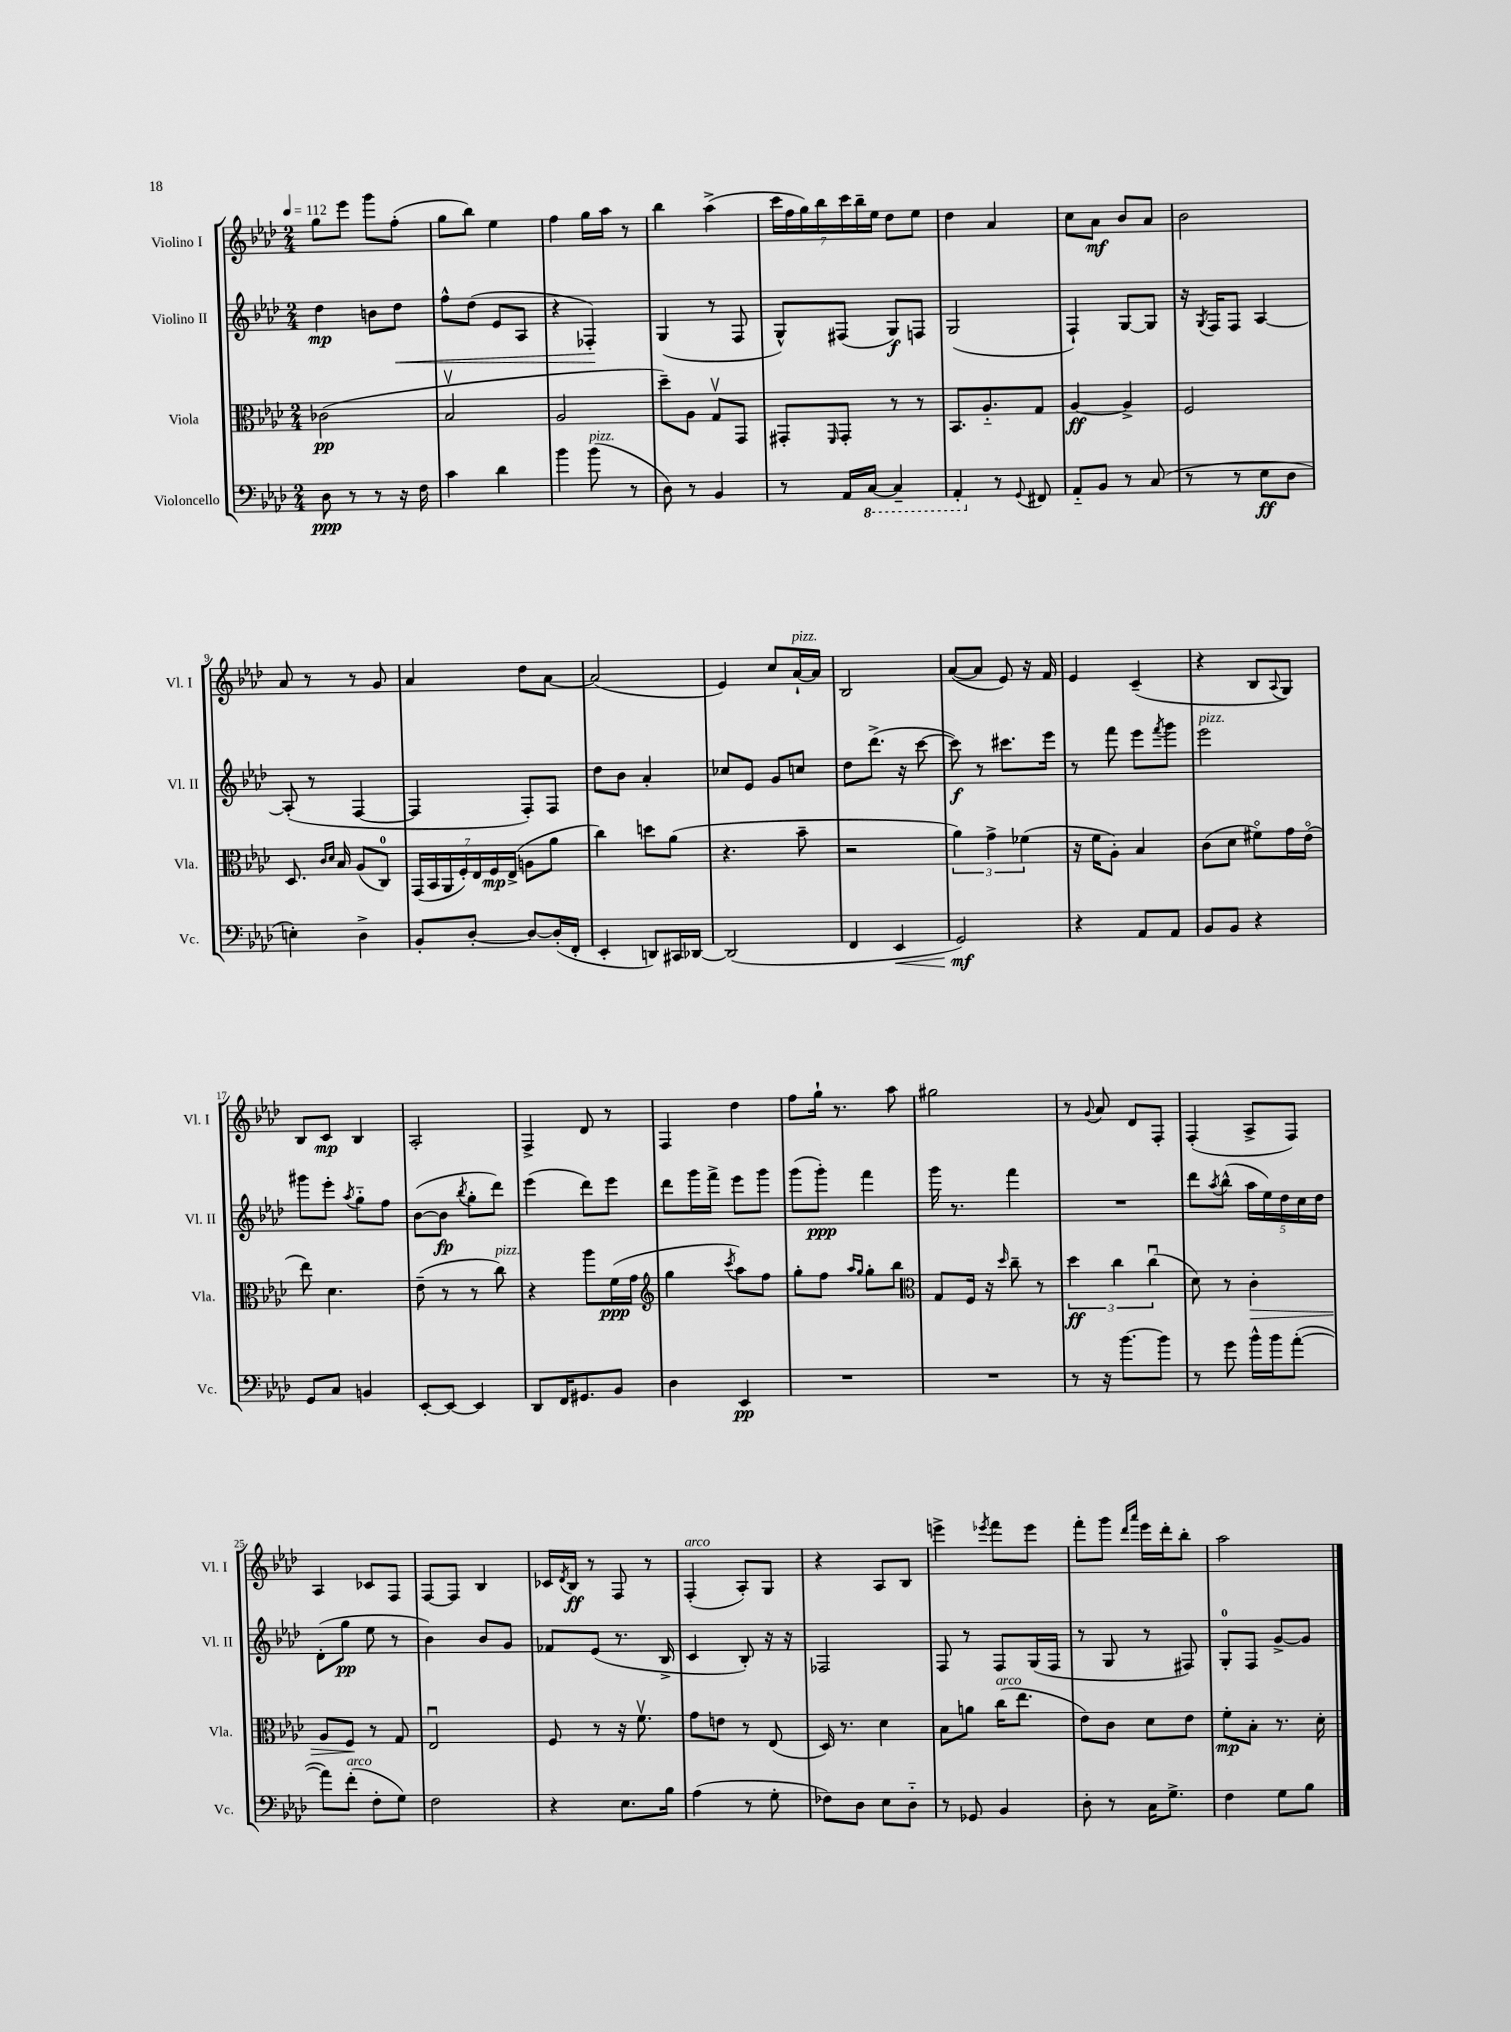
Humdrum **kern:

**kern	**kern	**kern	**kern
*staff4	*staff3	*staff2	*staff1
*clefF4	*clefC3	*clefG2	*clefG2
*k[b-e-a-d-]	*k[b-e-a-d-]	*k[b-e-a-d-]	*k[b-e-a-d-]
*M2/4	*M2/4	*M2/4	*M2/4
*MM112	*MM112	*MM112	*MM112
8D-\	(2c-\	4dd-\	8gg\L
8r	.	.	8eee-\J
8r	.	8b\L	8ggg\L
16r	.	8dd-\J	(8ff'\J
16F\	.	.	.
=	=	=	=
4c\	2B-v/	8ff^^\L	8gg\L
.	.	(8dd-\J	8bb-\J)
4d-\	.	8e-/L	4ee-\
.	.	8A-/J	.
=	=	=	=
4b-\	2A-/	4r	4ff\
(8b-\	.	4F-'/)	16gg\LL
.	.	.	16aa-\JJ
8r	.	.	8r
=	=	=	=
8D-\)	8dd-~\L)	(4G/	4bb-\
8r	8A-\J	.	.
4BB-/	8Gv/L	8r	(4aa-^\
.	8GG/J	8F/	.
=	=	=	=
8r	8GG#'/L	8G^^/L)	28ccc\LL
.	.	.	28ff\
.	.	.	28gg\)
.	.	.	28bb-\
.	16qqFF/	.	.
16AA-/LL	8GG#'/J	(8F#/J	.
.	.	.	28ccc\
.	.	.	28bb-~\
[16CC/JJ	.	.	.
.	.	.	28ee-\JJ
4CC~/]	8r	8G/L)	8dd-\L
.	8r	8F/J	8ee-\J
=	=	=	=
4AAA-'/	8.BB-/L	(2G/	4dd-\
.	8.A-'~/	.	.
8r	.	.	4a-/
8qqGG/	.	.	.
8FF#/	8G/J	.	.
=	=	=	=
8AA-'~/L	[4A-/	4F`/)	8cc\L
8BB-/J	.	.	8a-\J
8r	4A-^/]	[8G/L	8b-/L
(8C/	.	8G/]J	8a-/J
=	=	=	=
8r	2F/	16r	2b-\
.	.	8qG/	.
.	.	16F/LK	.
8r	.	8F/J	.
8E-\L	.	[4A-/	.
8D-\J	.	.	.
=	=	=	=
4E'\)	8.D-/	(8A-'/]	8a-/
.	.	8r	8r
.	16qqc/LL	.	.
.	16qqd-/JJ	.	.
.	16B-/	.	.
4D-^\	(8A-/L	[4F/	8r
.	8C/J)	.	8g/
=	=	=	=
8BB-'/L	(28GG/LL	4F/]	4a-/
.	28BB-/	.	.
.	28AA-/	.	.
.	28F'/)	.	.
[8D-'/J	.	.	.
.	28E-/	.	.
.	28F/	.	.
.	(28E-^/JJ	.	.
8D-/_L	8A\L	8F'/L)	8dd-\L
(16D-'/]L	8a-\J	8F/J	[8a-\J
16FF'/JJ	.	.	.
=	=	=	=
4EE-'/	4cc\)	8dd-\L	(2a-/]
.	.	8b-\J	.
8DD/L)	8dd\L	4a-'/	.
16CC#/L	(8a-\J	.	.
[16DD-/JJ	.	.	.
=	=	=	=
(2DD-/]	4.r	8cc-/L	4e-/)
.	.	8e-/J	.
.	.	8g/L	8cc/L
.	8b-~\	8cc/J	[16a-`/L
.	.	.	16a-/]JJ
=	=	=	=
4FF/	2r	8dd-\L	2B-/
.	.	(8.ddd-^\J	.
4EE-/	.	.	.
.	.	16r	.
.	.	[8ccc\	.
=	=	=	=
2GG/)	6a-\)	8ccc\])	([8a-/L
.	.	8r	8a-/]J
.	6g^\	.	.
.	.	8.ccc#\L	8e-/)
.	(6f-\	.	.
.	.	.	16r
.	.	16eee-\Jk	16f/
=	=	=	=
4r	16r	8r	4e-/
.	16f\LK	.	.
.	8A-'\J)	8fff\	.
8AA-/L	4B-/	8eee-\L	(4c~/
.	.	8qfff/	.
8AA-/J	.	8ggg\J	.
=	=	=	=
8BB-/L	(8c\L	2eee-\	4r
8BB-/J	8d-\J	.	.
4r	8f#o\L)	.	8B-/L
.	.	.	8qqA-/
.	16g\L	.	8G/J)
.	(16e-o\JJ	.	.
=	=	=	=
8GG/L	8ee-\)	8ggg#\L	8B-/L
8C/J	4.d-\	8eee-'\J	8c/J
.	.	8qaa-/	.
4BB/	.	8gg'~\L	4B-/
.	.	8ff\J	.
=	=	=	=
[8EE-'/L	(8e-~\	([8b-\L	2A-'/
8EE-/_J	8r	8b-\]J	.
.	.	8qbb-/	.
4EE-/]	8r	8gg'\L	.
.	8cc\)	8ddd-\J)	.
=	=	=	=
8DD-/L	4r	(4eee-\	4F^/
16FF/K	.	.	.
8.GG#/	.	.	.
.	8aa-\L	8ddd-\L)	8d-/
8BB-/J	(16f\L	8eee-\J	8r
.	16g\JJ	.	.
=	=	=	=
*	*clefG2	*	*
4D-\	4gg\	8ddd-\L	4F/
.	.	16ggg\L	.
.	.	16fff^\JJ	.
.	8qccc/	.	.
4EE-/	8aa-\L)	8eee-\L	4dd-\
.	8ff\J	8ggg\J	.
=	=	=	=
2r	8gg'\L	(8ggg\L	8ff\L
.	8ff\J	8ggg'\J)	16gg`\Jk
.	.	.	8.r
.	16qqaa-/LL	.	.
.	16qqgg/JJ	.	.
.	8gg'\L	4fff\	.
.	8bb-\J	.	8aa-\
=	=	=	=
*	*clefC3	*	*
2r	8G/L	16ggg\	2gg#\
.	.	8.r	.
.	16F/Jk	.	.
.	16r	.	.
.	16qqdd-/	.	.
.	8cc~\	4fff\	.
.	8r	.	.
=	=	=	=
8r	6dd-\	2r	8r
.	.	.	8qqg/
16r	.	.	8a-/
.	6cc\	.	.
[8.b-\L	.	.	.
.	.	.	8d-/L
.	(6ccu\	.	.
8b-\]J	.	.	8F'/J
=	=	=	=
8r	8d-\)	8ddd-\L	(4F'/
.	.	8qaa-/	.
8g\	8r	(8bb-^^\J	.
16b-^^\LL	4c'\	20aa-\LL	8A-^/L
.	.	20ee-\)	.
16b-\J	.	.	.
.	.	20dd-\	.
([8a-'\J	.	.	8F/J)
.	.	20cc\	.
.	.	20dd-\JJ	.
=	=	=	=
8a-\]L)	8A-/L	(8d-'\L	4A-/
(8f'\J	8F/J	8gg\J	.
8F'\L	8r	8ee-\	8c-/L
8G\J)	8G/	8r	8F/J
=	=	=	=
2F\	2E-u/	4b-\)	[8F/L
.	.	.	8F/]J
.	.	8b-/L	4B-/
.	.	8g/J	.
=	=	=	=
4r	8F/	8f-/L	16c-/LL
.	.	.	8qd-/
.	.	.	16B-/JJ
.	8r	(8e-/J	8r
8.E-\L	16r	8.r	8F/
.	8.fv\	.	.
.	.	.	8r
16B-\Jk	.	16B-^/	.
=	=	=	=
(4A-\	8g\L	4c/	(4F'/
.	8e\J	.	.
8r	8r	8B-'/)	8A-'/L)
8G'\	(8E-/	16r	8G/J
.	.	16r	.
=	=	=	=
8F-\L)	16D-/)	2F-/	4r
.	8.r	.	.
8D-\J	.	.	.
8E-\L	4d-\	.	8A-/L
8D-'~\J	.	.	8B-/J
=	=	=	=
8r	8B-\L	8F/	4eee^\
8GG-/	8a\J	8r	.
.	.	.	8qeee-/
4BB-/	(16cc\LK	8F/L	8fff\L
.	8.ee-\J	.	.
.	.	(16G/L	8eee-\J
.	.	16F/JJ	.
=	=	=	=
8D-'\	8e-\L)	8r	8fff'\L
8r	8c\J	8G/	8ggg\J
.	.	.	16qqddd-/LL
.	.	.	16qqaaa-/JJ
16C\LK	8d-\L	8r	16eee-\LL
8.G^\J	.	.	16ddd-'\J
.	8e-\J	8F#/)	8bb-'\J
=	=	=	=
4F\	8f'\L	8G'/L	2aa-\
.	8B-'\J	8F/J	.
8G\L	8.r	[8g^/L	.
8B-\J	.	8g/]J	.
.	16d-'\	.	.
==	==	==	==
*-	*-	*-	*-
